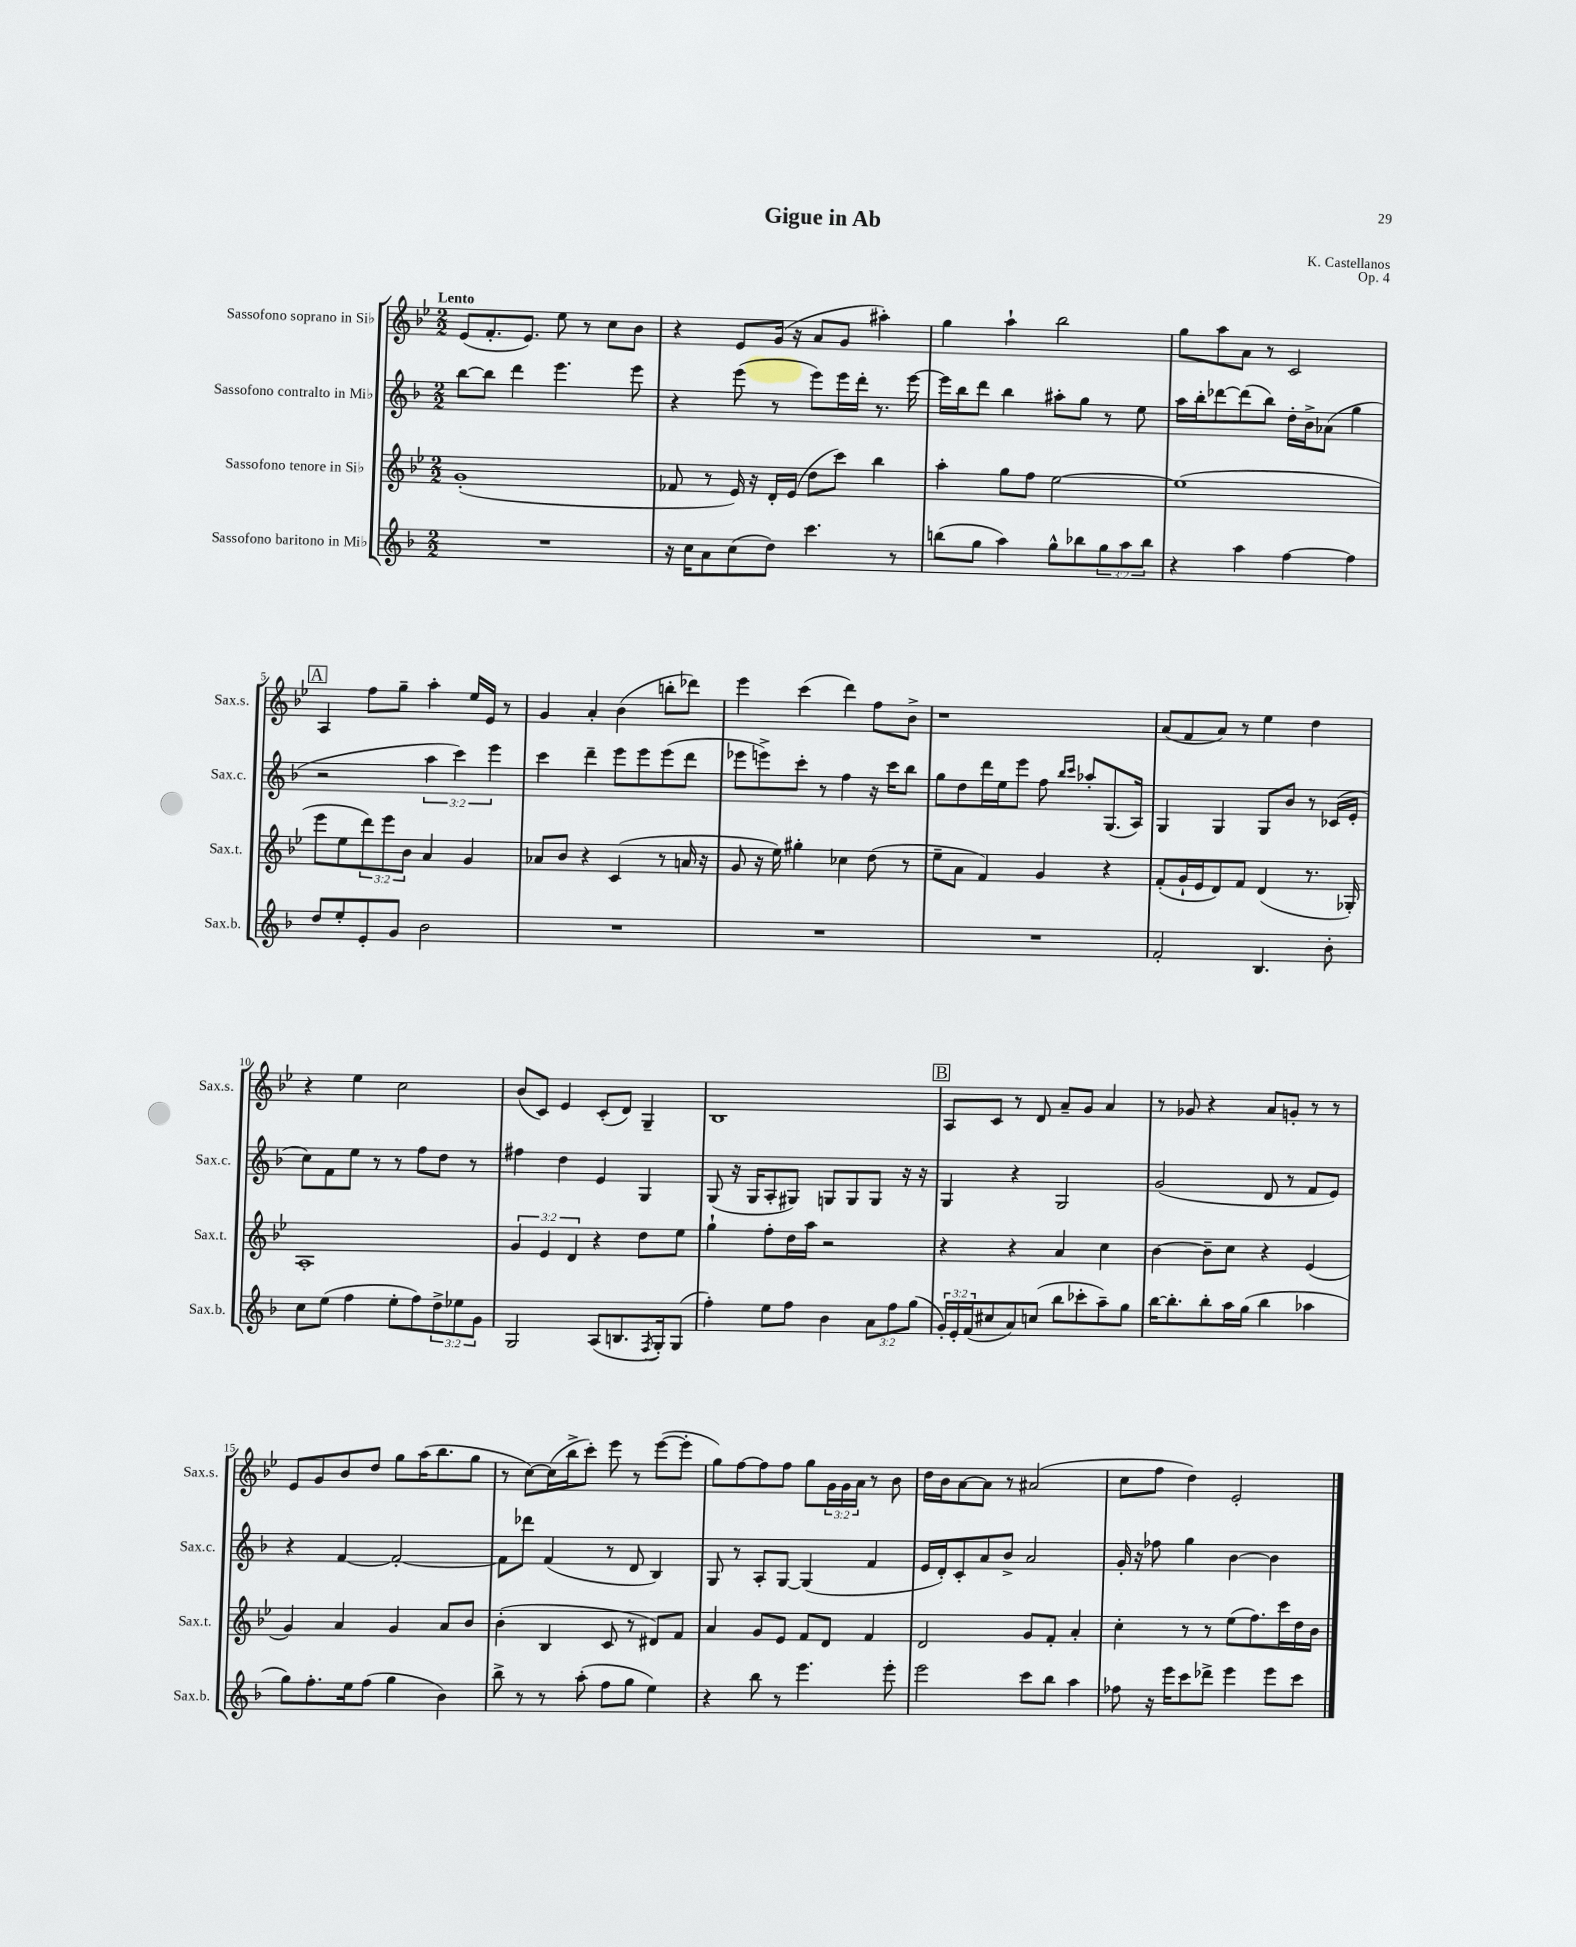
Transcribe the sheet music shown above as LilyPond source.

\header { title = "Gigue in Ab" composer = "K. Castellanos" opus = "Op. 4" }
<<
\new StaffGroup <<
\new Staff = "s0" \with { instrumentName = "Sassofono soprano in Sib" shortInstrumentName = "Sax.s." } {
    \clef treble \key bes \major \numericTimeSignature \time 2/2 \override Staff.TupletNumber.text = #tuplet-number::calc-fraction-text \tempo "Lento"
    ees'8( f'8.-. ees'8.) ees''8 r8 c''8 bes'8 |
    r4 ees'8 g'16( r16 a'8 g'8 ais''4-.) |
    g''4 a''4-! bes''2 |
    g''8 a''8 a'8 r8 c'2 |
    \mark \markup { \box "A" } a4 f''8 g''8-- a''4-. ees''16 ees'16 r8 |
    g'4 a'4-. bes'4( b''8-. des'''8) |
    ees'''4 c'''4( d'''4) f''8 bes'8-> |
    r1 |
    a'8( f'8 a'8) r8 ees''4 d''4 |
    r4 ees''4 c''2 |
    bes'8( c'8) ees'4 c'8-.( d'8) g4-- |
    bes1 |
    \mark \markup { \box "B" } a8 c'8 r8 d'8 a'8-- g'8 a'4 |
    r8 ges'8 r4 a'8 g'8-. r8 r8 |
    ees'8 g'8 bes'8 d''8 g''8 a''16( bes''8. g''8 |
    r8 c''8~) c''16( bes''16-> c'''8-.) ees'''8 r8 ees'''8~( ees'''8-. |
    g''8) f''8~ f''8 f''8 g''8 \tuplet 3/2 { g'16 g'16 a'16 } r8 bes'8 |
    d''16 bes'16 a'8~ a'8 r8 ais'2( |
    c''8 f''8 d''4) ees'2-. \bar "|." |
}
\new Staff = "s1" \with { instrumentName = "Sassofono contralto in Mib" shortInstrumentName = "Sax.c." } {
    \clef treble \key f \major \numericTimeSignature \time 2/2 \override Staff.TupletNumber.text = #tuplet-number::calc-fraction-text
    bes''8~ bes''8 d'''4 e'''4. e'''8 |
    r4 e'''8( r8 e'''8) e'''16 d'''16-. r8. e'''16~ |
    e'''16 bes''16 d'''8 bes''4 ais''8-. g''8 r8 e''8 |
    a''16 bes''16-. des'''8~ des'''8( bes''8) d''16-. bes'16-> aes'8( g''4 |
    \mark \markup { \box "A" } r2 \tuplet 3/2 { a''4 c'''4) e'''4 } |
    c'''4 d'''4-- e'''8 e'''8 e'''8( d'''8 |
    ees'''8 e'''8->) c'''8-. r8 f''4 r16 c'''16 bes''8 |
    g''8 d''8 d'''16 e''16 e'''8 f''8 \grace { bes''16 c'''16 } aes''8-. g8.( a16) |
    g4 g4 g8 bes'8 r8 ces'16( e'16-. |
    c''8) f'8 e''8 r8 r8 f''8 d''8 r8 |
    fis''4 d''4 e'4 g4 |
    g8( r16 g16 a8-. gis8) g8 g8 g8 r16 r16 |
    \mark \markup { \box "B" } g4 r4 g2 |
    g'2( d'8 r8 f'8 e'8) |
    r4 f'4~ f'2~-. |
    f'8 des'''8 f'4( r8 d'8 bes4) |
    g8 r8 a8-. g8~ g4( f'4 |
    e'16 d'16-.) c'8-. a'8 bes'8-> a'2 |
    g'16-. r16 fes''8 g''4 bes'4~ bes'4 \bar "|." |
}
\new Staff = "s2" \with { instrumentName = "Sassofono tenore in Sib" shortInstrumentName = "Sax.t." } {
    \clef treble \key bes \major \numericTimeSignature \time 2/2 \override Staff.TupletNumber.text = #tuplet-number::calc-fraction-text
    g'1-.( |
    fes'8 r8 ees'16) r16 d'16-. ees'16( d''8 c'''8) bes''4 |
    a''4-. g''8 f''8 ees''2~ |
    ees''1( |
    \mark \markup { \box "A" } ees'''8 ees''8 \tuplet 3/2 { d'''8) ees'''8 bes'8 } a'4 g'4 |
    aes'8 bes'8 r4 c'4( r8 a'16 r16 |
    g'8 r16 ees''16) gis''4-. ces''4 d''8( r8 |
    ees''8-- a'8 f'4) g'4 r4 |
    f'8-.( g'16-! ees'16 d'8) f'8 d'4( r8. ges16-.) |
    a1-. |
    \tuplet 3/2 { g'4 ees'4 d'4 } r4 d''8 ees''8 |
    g''4-! f''8-. d''16 a''16 r2 |
    \mark \markup { \box "B" } r4 r4 a'4 c''4 |
    bes'4~ bes'8-- c''8 r4 ees'4( |
    g'4) a'4 g'4 a'8 bes'8 |
    bes'4-.( bes4 c'8 r8 dis'8) f'8 |
    a'4 g'8 ees'8 f'8 d'8 f'4 |
    d'2 g'8 f'8-. a'4-. |
    c''4-. r8 r8 ees''8( f''8.) c'''16 d''16 bes'16 \bar "|." |
}
\new Staff = "s3" \with { instrumentName = "Sassofono baritono in Mib" shortInstrumentName = "Sax.b." } {
    \clef treble \key f \major \numericTimeSignature \time 2/2 \override Staff.TupletNumber.text = #tuplet-number::calc-fraction-text
    R1 |
    r16 c''16 a'8 c''8( d''8) c'''4. r8 |
    b''8( g''8 a''4) g''8-^ bes''8 \tuplet 3/2 { g''8 a''8 bes''8 } |
    r4 a''4 f''4~ f''4 |
    \mark \markup { \box "A" } d''8 e''8-. e'8-. g'8 bes'2 |
    R1 |
    R1 |
    R1 |
    f'2-. bes4. bes'8-. |
    c''8 e''8( f''4 e''8-. f''8) \tuplet 3/2 { d''8-> ees''8 g'8 } |
    g2 a8( b8. \acciaccatura { f8 } g16-.) g8( |
    f''4-.) e''8 f''8 bes'4 \tuplet 3/2 { a'8 f''8 g''8( } |
    \mark \markup { \box "B" } \tuplet 3/2 { g'16-.) e'16-. f'16( } cis''8 a'8) c''8( bes''8 ces'''8-. a''8--) g''8 |
    bes''16~ bes''8.-. bes''8-. a''16 g''16( bes''4 aes''4 |
    g''8) f''8.-. e''16 f''8( g''4 bes'4) |
    bes''8-> r8 r8 a''8-.( f''8 g''8 e''4) |
    r4 bes''8 r8 e'''4. e'''8-. |
    e'''2 c'''8 bes''8 a''4 |
    fes''8 r16 e'''16 c'''8 des'''8-> e'''4 e'''8 c'''8 \bar "|." |
}
>>
>>
